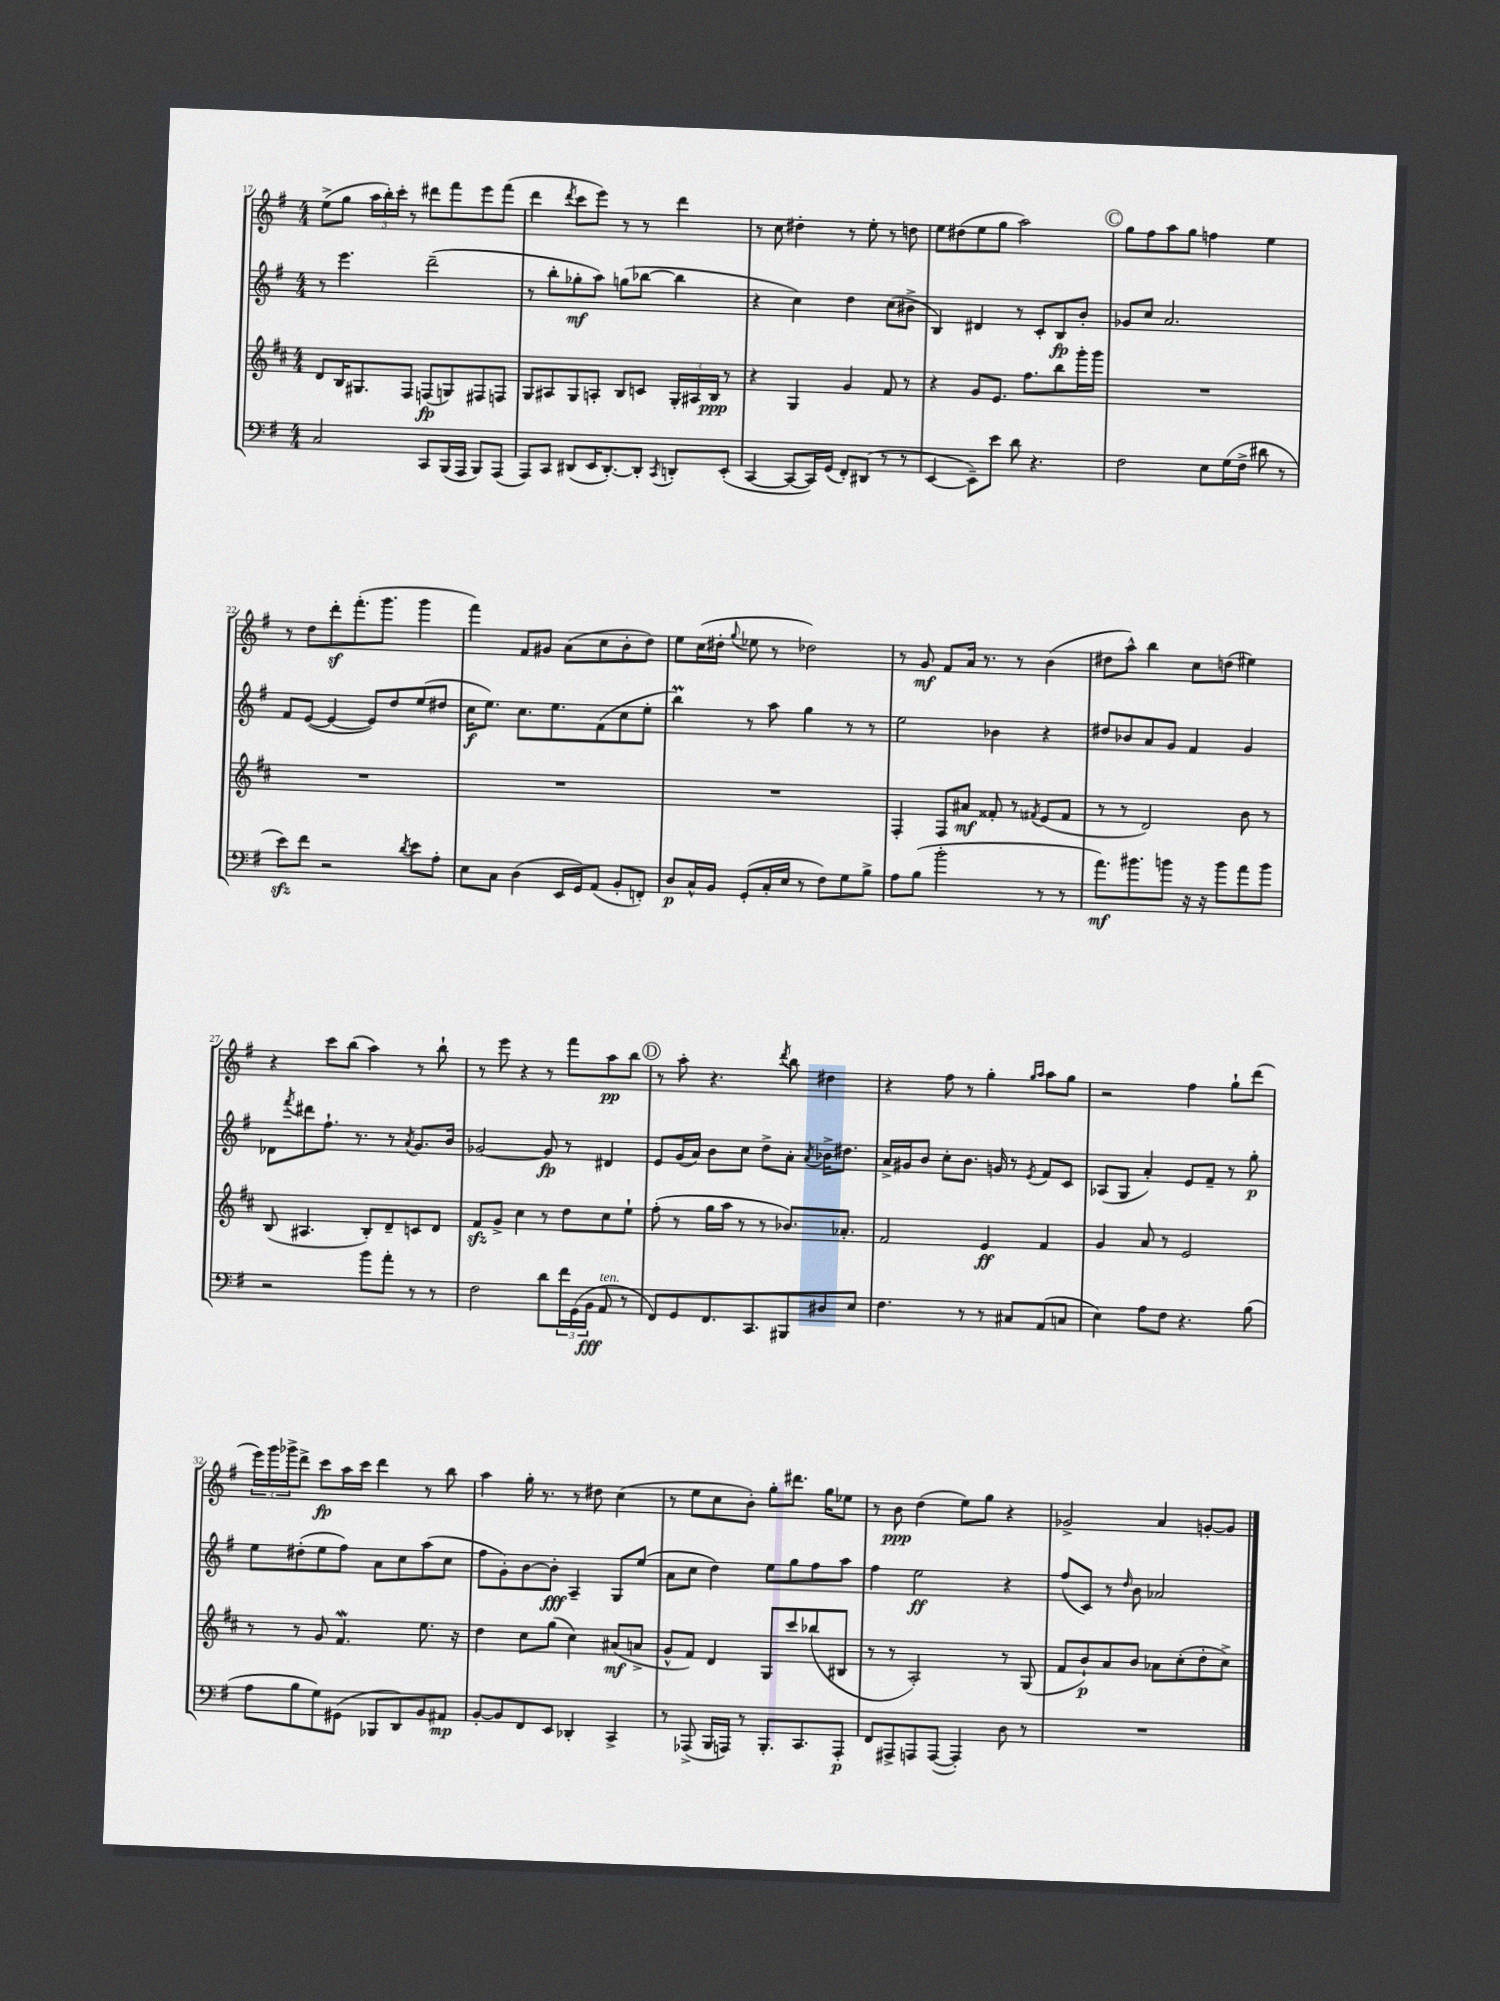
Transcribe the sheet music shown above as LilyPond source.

<<
\new StaffGroup <<
\new Staff = "s0" {
    \clef treble \key g \major \numericTimeSignature \time 4/4
    e''8->( g''8 \tuplet 3/2 { a''16 b''16-.) c'''16-. } r8 dis'''8 fis'''8 e'''8 fis'''8( |
    d'''4 \acciaccatura { d'''8 } c'''8 e'''8) r8 r8 d'''4 |
    r8 c''8 dis''4-. r8 e''8-. r8 d''8 |
    e''8 dis''8( e''8 g''8 a''2) |
    \mark \markup { \circle "C" } g''8 fis''8 a''8 g''8 f''4 e''4 |
    r8 d''8 d'''8-.\sf fis'''8.-.( g'''8. g'''4 |
    fis'''4) fis'8 gis'8 a'8( c''8 b'8-. d''8) |
    e''8 c''16( dis''16-. \appoggiatura { g''8 } ees''8 r8 des''2) |
    r8 g'8\mf fis'8 a'16 r8. r8 b'4( |
    dis''8 a''8-^) b''4 c''8 d''8( eis''4) |
    r4 c'''8 b''8( a''4) r8 b''8-! |
    r8 e'''8 r4 r8 fis'''8 a''8\pp b''8 |
    \mark \markup { \circle "D" } r8 a''8-. r4. \acciaccatura { d'''8 } b''8 dis''4 |
    r4 fis''8 r8 g''4-. \grace { g''16 a''16 } a''8 g''8 |
    r2 fis''4 g''8-! d'''8( |
    \tuplet 3/2 { e'''16) g'''16 ges'''16-> } d'''8-> c'''8\fp a''16 c'''16 d'''4 r8 b''8 |
    a''4 g''16-. r8. r8 dis''8 c''4( |
    r8 e''8 c''8 b'8-.) g''8-. dis'''8. g''16 ees''8 |
    r8 b'8\ppp d''4( e''8) g''8 r4 |
    ges'2-> a'4 g'8~-. g'8 \bar "|." |
}
\new Staff = "s1" {
    \clef treble \key g \major \numericTimeSignature \time 4/4
    r8 e'''4. d'''2--( |
    r8 b''8-. ges''8-.\mf a''8) g''8( bes''8~ bes''4 |
    r4 c''4) d''4 c''8( bis'8-> |
    b4) dis'4 r8 c'8-. b8\fp b'8-. |
    \mark \markup { \circle "C" } ges'8 c''8 a'2. |
    fis'8 e'8~( e'4~ e'8) d''8 e''8( dis''8 |
    c''16\f e''8.) c''8. e''8. fis'8( c''8 e''8-. |
    b''4\prall) r8 a''8 g''4 r8 r8 |
    e''2 bes'4 r4 |
    dis''8 bes'8 a'8 g'8 fis'4 g'4 |
    des'8 \acciaccatura { fis'''8 } dis'''8 fis''8.-! r8. r8 \acciaccatura { a'8 } g'8. b'16 |
    ges'2~ ges'8\fp r8 dis'4 |
    \mark \markup { \circle "D" } e'8 g'16( a'16) b'8 c''8 d''8-> a'8-. \acciaccatura { a'8 } bes'16-> dis''8. |
    a'16-> gis'16 b'8 c''8-. b'8. g'16 r8 \acciaccatura { e'8 } fis'8 c'8 |
    aes8( g8 a'4-.) e'8 fis'8-- r8 g''8-.\p |
    e''8 dis''8-.( e''8 fis''8) a'8 c''8 a''8( c''8 |
    fis''8 g'8-.) b'8~ b'8-.\fff a4-- g8 e''8( |
    a'8 c''8 d''4) e''8 g''8 fis''8 a''8 |
    fis''4 e''2\ff r4 |
    fis''8( c'8) r8 \grace { d''16 } b'8 aes'2 \bar "|." |
}
\new Staff = "s2" {
    \clef treble \key d \major \numericTimeSignature \time 4/4
    d'8 b16 gis8. fis8 f8\fp( g8) fis8 f8 |
    g8 ais8 g8 a8-. b8 c'8 \tuplet 3/2 { g16-. ais16 b16\ppp } r8 |
    r4 g4 g'4 fis'8 r8 |
    r4 g'8 e'8. fis''8. b''8 g'''16-. g'''16 |
    \mark \markup { \circle "C" } R1 |
    R1 |
    R1 |
    R1 |
    fis4-. fis8 ais'8\mf fisis'8-. r8 \acciaccatura { fis'8 } e'8( fis'8 |
    r8 r8 d'2) b'8 r8 |
    b8( ais4. b8-.) d'8-- c'8 d'8 |
    fis'8\sfz g'8-> cis''4 r8 d''8 cis''8 e''8-! |
    \mark \markup { \circle "D" } fis''8-.( r8 g''16 a''16 r8 r8 bes'8.) aes'8.-. |
    fis'2 e'4\ff fis'4 |
    g'4 a'8 r8 e'2 |
    r8 r8 g'8 fis'4.\mordent e''8. r16 |
    d''4 cis''8 g''8( cis''4) ais'8\mf( a'8-> |
    g'8-^ fis'8) d'4 g8 cis'''8 bes''8( bis8 |
    r8 r8 a2-.) r8 g8( |
    fis'8 b'8-!\p) a'8 b'8 aes'8 cis''8-.( d''8-. cis''8->) \bar "|." |
}
\new Staff = "s3" {
    \clef bass \key g \major \numericTimeSignature \time 4/4
    c2 c,8 b,,16( a,,16 b,,8) a,,8( |
    a,,8) c,8 dis,8( e,16 dis,8.~-.) dis,8-. \acciaccatura { c,8 } d,8-. e,8-.( |
    c,4~ c,8~ c,16) g,16( fis,8-.) dis,8( r8 r8 |
    e,4~ e,8--) e'8 d'8 r4. |
    \mark \markup { \circle "C" } fis2 e8 g16( fis16-> dis'8 r8 |
    e'8\sfz) fis'8 r2 \acciaccatura { d'8 } e'8 a8-. |
    e8 c8 d4( e,16 g,16) a,8( b,8-. f,8-.) |
    d8\p c16-^ b,16 g,8-.( c16-. e16 r8 fis8) g8 b8-> |
    a8 b8( b'2-. r8 r8 |
    a'8.\mf) bis'8. b'8 r16 r16 b'8 a'8 b'8 |
    r2 b'8 a'8-. r8 r8 |
    fis2 d'8 \tuplet 3/2 { fis'16 g,16( b,16\fff } a,8^\markup { \italic "ten." } r8 |
    \mark \markup { \circle "D" } fis,8) g,8 fis,8. c,8. bis,,8 dis8 e8 |
    fis4. r8 r8 cis8 a,8( c8 |
    e4) a8 fis8 r4. b8( |
    a8 b8 g8) gis,8( bes,,8 d,8) b,8 ais,8\mp |
    b,8~-. b,8 fis,8 e,8 des,4-. c,4-> |
    r8 aes,,8->( b,,16 a,,16) r8 b,,8.-. c,8. a,,8-.\p |
    fis,8 ais,,8-> a,,8 a,,8~( a,,4-.) d8 r8 |
    R1 \bar "|." |
}
>>
>>
\layout { \context { \Score currentBarNumber = #17 } }
